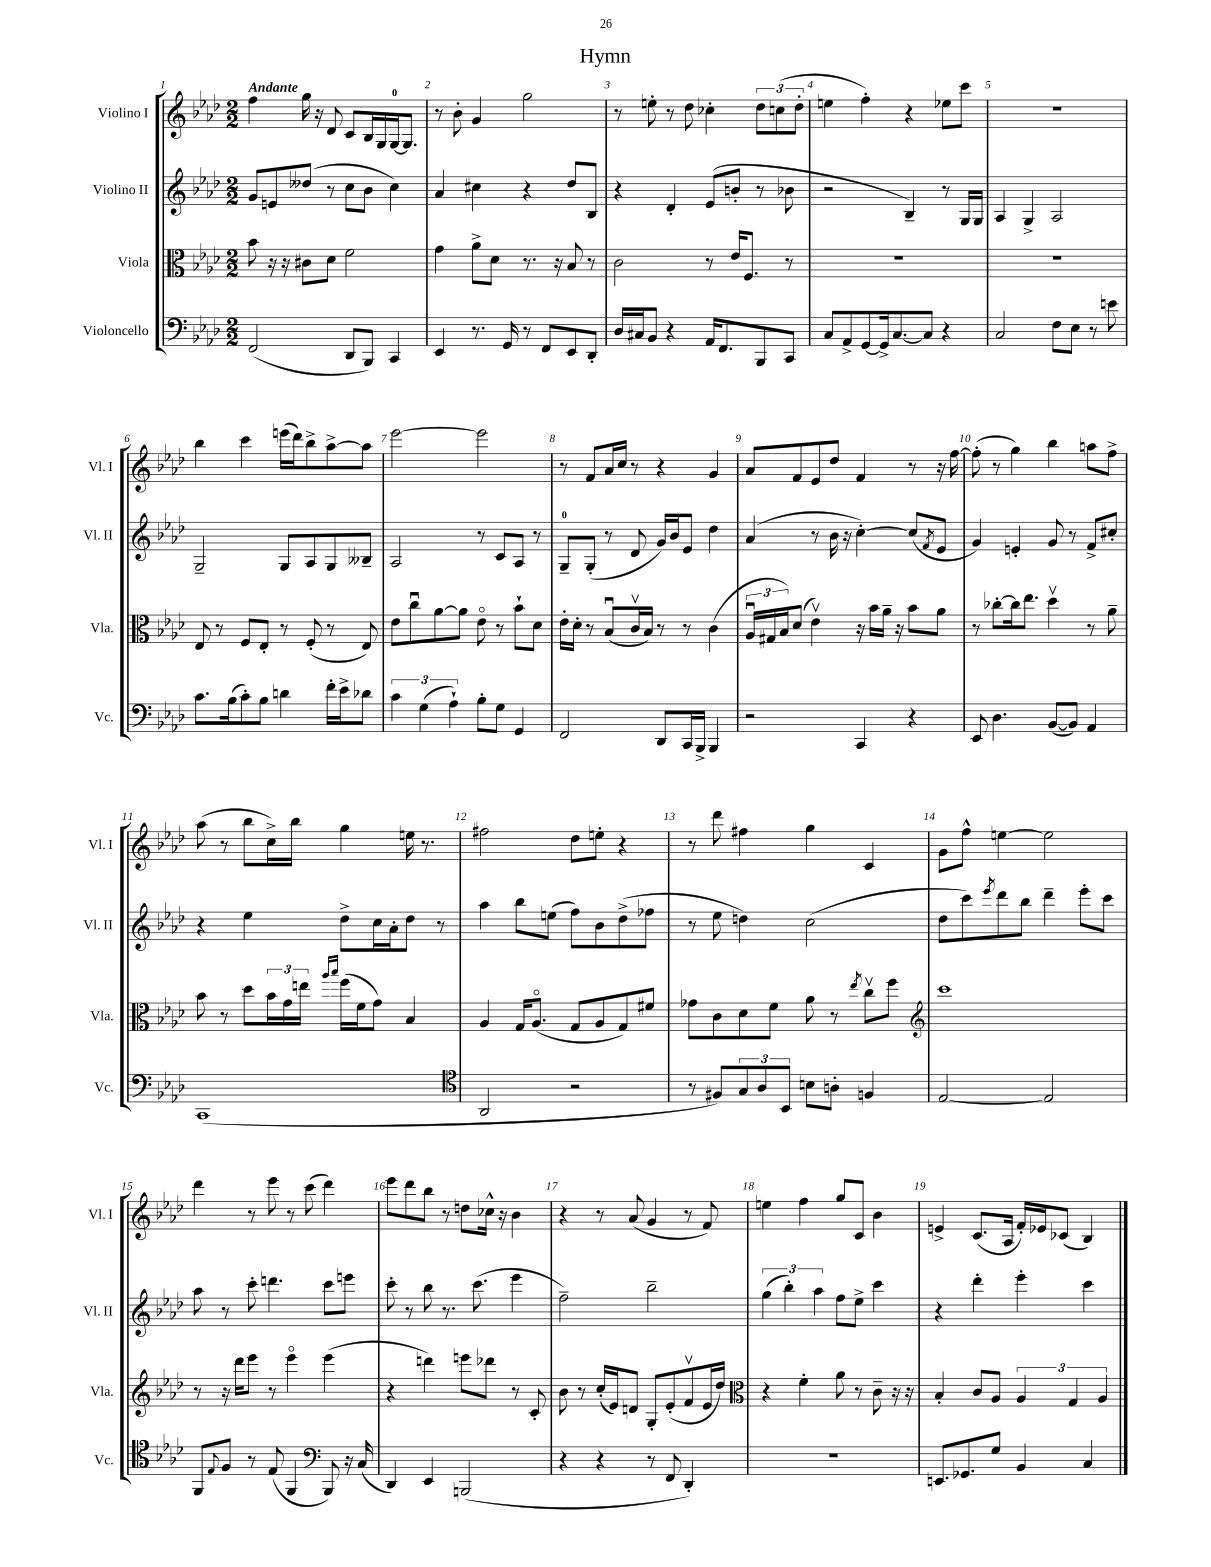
\header { title = "Hymn" }
<<
\new StaffGroup <<
\new Staff = "s0" \with { instrumentName = "Violino I" shortInstrumentName = "Vl. I" } {
    \clef treble \key aes \major \numericTimeSignature \time 2/2 \tempo "Andante"
    f''4 g''16 r16 des'8 c'8 bes16 g16 g16-0~ g8. |
    r8 bes'8-. g'4 g''2 |
    r8 e''8-. r8 des''8 ces''4-. \tuplet 3/2 { des''8 c''8( des''8-. } |
    e''4 f''4-.) r4 ees''8 c'''8 |
    R1 |
    bes''4 c'''4 e'''16( des'''16) bes''8-> aes''8~-> aes''8 |
    ees'''2~ ees'''2 |
    r8 f'8 aes'16 c''16 r8 r4 g'4 |
    aes'8 f'8 ees'8 des''8 f'4 r8 r16 f''16~ |
    f''8-.( r8 g''4) bes''4 a''8 f''8-> |
    aes''8( r8 bes''8 c''16->) bes''16 g''4 e''16 r8. |
    fis''2 des''8 e''8-. r4 |
    r8 des'''8 fis''4 g''4 c'4 |
    g'8 f''8-^ e''4~ e''2 |
    des'''4 r8 ees'''8 r8 c'''8( des'''4) |
    ees'''8 des'''8 bes''8 r8 d''8 ces''16-^ r16 bes'4 |
    r4 r8 aes'8( g'4 r8 f'8) |
    e''4 f''4 g''8 c'8 bes'4 |
    e'4-> c'8.( aes16 f'16-.) ees'16 ces'8( bes4) \bar "|." |
}
\new Staff = "s1" \with { instrumentName = "Violino II" shortInstrumentName = "Vl. II" } {
    \clef treble \key aes \major \numericTimeSignature \time 2/2
    g'8 e'8 deses''8( r8 c''8 bes'8 c''4) |
    aes'4 cis''4 r4 des''8 bes8 |
    r4 des'4-. ees'8( b'8-. r8 bes'8 |
    r2 bes4--) r8 g16 g16 |
    aes4 g4-> aes2 |
    g2-- g8 aes8 g8 beses8-- |
    aes2 r8 c'8 aes8 r8 |
    g8-0-- g8-.( r8 des'8 g'16) bes'16 ees'8 des''4 |
    aes'4( r8 bes'16 r16 c''4~-.) c''8( \acciaccatura { f'8 } ees'8 |
    g'4) e'4-. g'8 r8 f'8-> cis''8-. |
    r4 ees''4 des''8-> c''16 aes'16-. des''8 r8 |
    aes''4 bes''8 e''8( f''8) bes'8 des''8->( fes''8 |
    r8 ees''8 d''4) c''2( |
    des''8 c'''8) \acciaccatura { ees'''8 } des'''8 bes''8 des'''4-- ees'''8-. c'''8 |
    aes''8 r8 c'''8-. d'''4. c'''8 e'''8 |
    c'''8-. r8 bes''8 r8. c'''8.( ees'''4 |
    f''2--) bes''2-- |
    \tuplet 3/2 { g''4( bes''4-.) aes''4 } f''8 ees''8-> c'''4 |
    r4 des'''4-. ees'''4-. c'''4 \bar "|." |
}
\new Staff = "s2" \with { instrumentName = "Viola" shortInstrumentName = "Vla." } {
    \clef alto \key aes \major \numericTimeSignature \time 2/2
    bes'8 r16 r16 cis'8 des'8 f'2 |
    g'4 aes'8-> des'8 r8. r16 bes8 r8 |
    c'2 r8 ees'16 f8. r8 |
    R1 |
    R1 |
    ees8 r8 f8 ees8-. r8 f8-.( r8 ees8) |
    ees'8 c''8\downbow aes'8~ aes'8 ees'8\flageolet r8 bes'8-! des'8 |
    ees'16-. des'16-. r8 bes8\downbow( c'16\upbow bes16) r8 r8 c'4( |
    \tuplet 3/2 { aes16\downbow gis16 bes16) } des'8( ees'4\upbow) r16 bes'16 aes'16-- r16 bes'8 aes'8 |
    r8 ces''8~-. ces''16 ees''8. des''4\upbow r8 aes'8-- |
    bes'8 r8 des''8 \tuplet 3/2 { bes'16 g'16 e''16 } \grace { aes''16 bes''16 } f''16( f'16 g'8) bes4 |
    aes4 g16 aes8.\flageolet( g8 aes8 g8) fis'8 |
    ges'8 c'8 des'8 f'8 aes'8 r8 \acciaccatura { ees''8 } c''8\upbow f''8 |
    \clef treble c'''1 |
    r8 r16 des'''16 ees'''8 r8 ees'''4\flageolet ees'''4( |
    r4 d'''4) e'''8 des'''8 r8 c'8-. |
    bes'8 r8 c''16-.( ees'16) d'8 g8-. ees'8-.( f'8\upbow ees'16 des''16) |
    \clef alto r4 f'4-. aes'8 r8 c'8-- r16 r16 |
    bes4-. c'8 aes8 \tuplet 3/2 { aes4 g4 aes4 } \bar "|." |
}
\new Staff = "s3" \with { instrumentName = "Violoncello" shortInstrumentName = "Vc." } {
    \clef bass \key aes \major \numericTimeSignature \time 2/2
    f,2( des,8 bes,,8) c,4 |
    ees,4 r8. g,16 r8 f,8 ees,8 des,8-. |
    des16 cis16 bes,8 r4 aes,16 f,8. bes,,8 c,8 |
    c8 aes,8-> g,8~ g,16-> c8.~ c8 r4 |
    c2 f8 ees8 r8 e'8 |
    c'8. bes16( c'8-.) bes8 d'4 f'16-. ees'16-> des'8 |
    \tuplet 3/2 { c'4 g4( aes4-!) } bes8-. g8 g,4 |
    f,2 des,8 c,16 bes,,16-> bes,,4 |
    r2 c,4 r4 |
    ees,8 des4. bes,8~( bes,8) aes,4 |
    c,1( |
    \clef tenor aes,2 r2 |
    r8 fis8) \tuplet 3/2 { g8 aes8 bes,8 } b8 a8-. f4 |
    ees2~ ees2 |
    f,8 \appoggiatura { ees8 } f8 r8 ees8( f,4 \clef bass bes,,8) r16 c16( |
    des,4) ees,4 b,,2( |
    r4 r4 r8 f,8 des,4-.) |
    R1 |
    e,8. ges,8. g8 bes,4 c4 \bar "|." |
}
>>
>>
\layout { \context { \Score \override BarNumber.break-visibility = ##(#f #t #t) barNumberVisibility = #all-bar-numbers-visible } }
